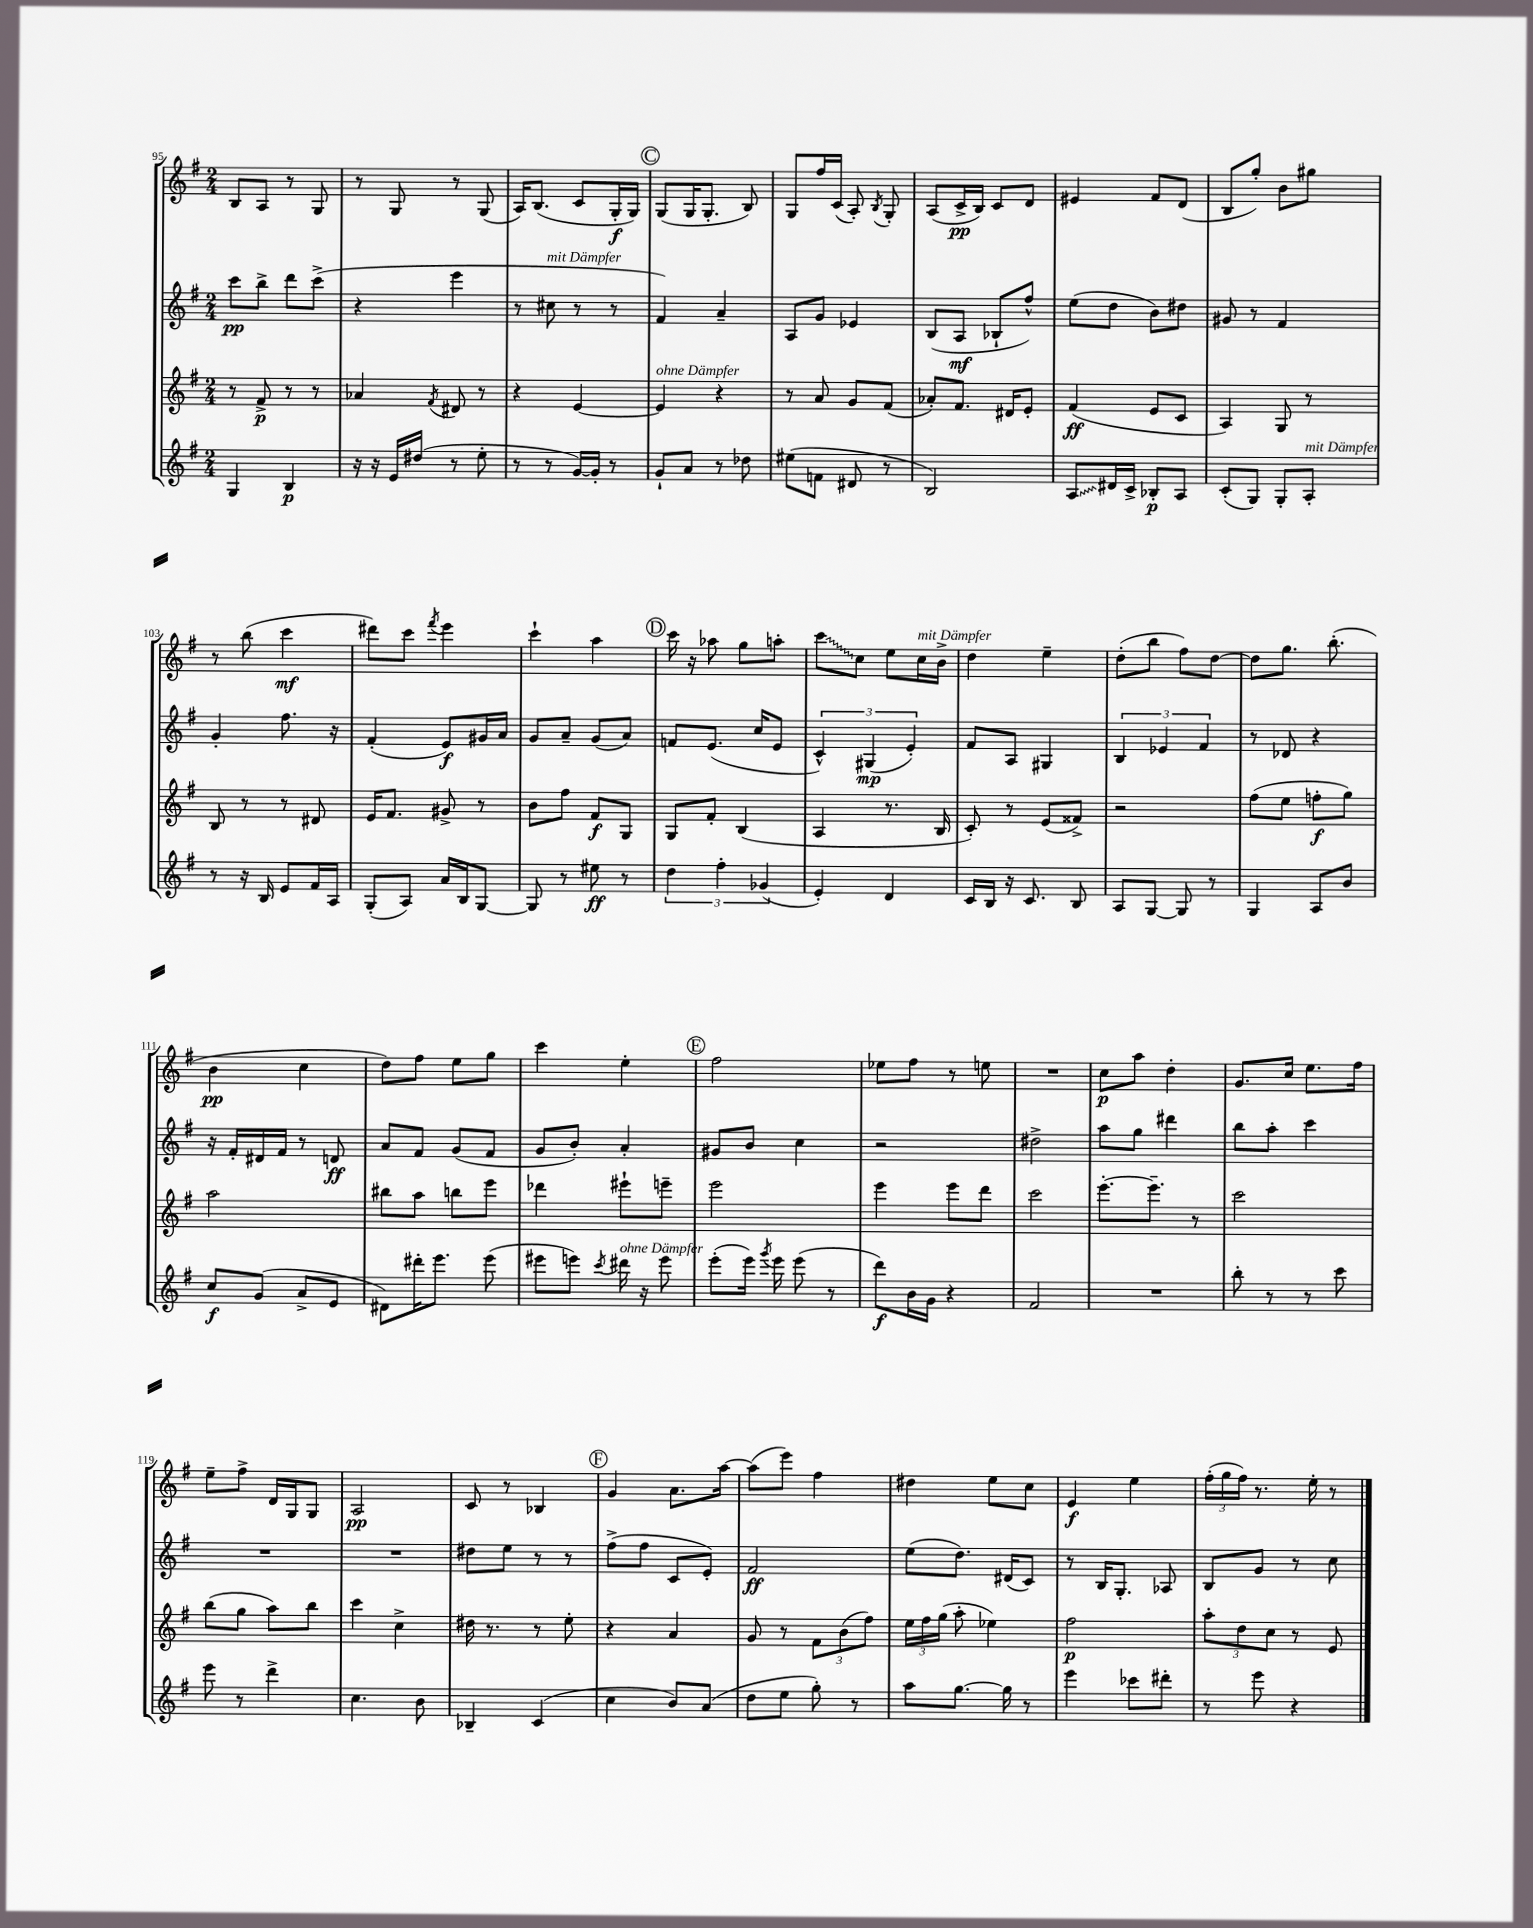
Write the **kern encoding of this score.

**kern	**kern	**kern	**kern
*staff4	*staff3	*staff2	*staff1
*clefG2	*clefG2	*clefG2	*clefG2
*k[f#]	*k[f#]	*k[f#]	*k[f#]
*M2/4	*M2/4	*M2/4	*M2/4
4G	8r	8ccc	8B
.	8f#^	8bb^	8A
4B	8r	8ddd	8r
.	8r	(8ccc^	8G
=	=	=	=
16r	4a-	4r	8r
16r	.	.	.
16e	.	.	8G
(16dd#	.	.	.
.	8qf#	.	.
8r	8d#	4eee	8r
8ee'	8r	.	(8G
=	=	=	=
8r	4r	8r	16A)
.	.	.	(8.B
8r	.	8cc#	.
[16g)	[4e	8r	8c
16g']	.	.	.
8r	.	8r	16G'
.	.	.	16G)
=	=	=	=
8g`	4e]	4f#)	(8G
8a	.	.	16G
.	.	.	8.G'
8r	4r	4a~	.
8dd-	.	.	8B)
=	=	=	=
(8ee#	8r	8A	8G
8f	8a	8g	16ff#
.	.	.	(16c
8d#	8g	4e-	8A')
.	.	.	8qB
8r	(8f#	.	8G'
=	=	=	=
2B)	8a-')	(8B	(8A
.	8.f#	8A	16c^
.	.	.	16B)
.	.	8B-`	8c
.	16d#	.	.
.	8e'	8ff#^^)	8d
=	=	=	=
8A	(4f#	(8ee	4e#
16d#	.	8dd	.
16c^	.	.	.
8B-'	8e	8b)	8f#
8A	8c	8dd#	(8d
=	=	=	=
(8c'	4A)	8g#	8B
8G)	.	8r	8gg')
8G'	8G	4f#	8b
8A'	8r	.	8gg#
=	=	=	=
8r	8B	4g'	8r
16r	8r	.	(8bb
16B	.	.	.
8e	8r	8.ff#	4ccc
16f#	8d#	.	.
16A	.	16r	.
=	=	=	=
(8G'	16e	(4f#'	8ddd#)
.	8.f#	.	.
8A)	.	.	8ccc
.	.	.	8qfff#
16a	8g#^	8e)	4eee
16B	.	.	.
[8G	8r	16g#	.
.	.	16a	.
=	=	=	=
8G]	8b	8g	4ccc`
8r	8ff#	8a~	.
8ee#	8f#	(8g	4aa
8r	8G	8a)	.
=	=	=	=
6dd	8G	8f	16ccc
.	.	.	16r
.	8f#'	(8.e	8aa-
6ff#'	.	.	.
.	(4B	.	8gg
.	.	16cc	.
(6g-	.	.	.
.	.	8e	8aa'
=	=	=	=
4e')	4A	6c^^)	8ccc
.	.	.	8cc
.	.	(6G#	.
4d	8.r	.	8ee
.	.	6e')	.
.	.	.	16cc
.	16B	.	16b^
=	=	=	=
16c	8c')	8f#	4dd
16B	.	.	.
16r	8r	8A	.
8.c	.	.	.
.	(8e	4G#	4ee~
8B	8f##^)	.	.
=	=	=	=
8A	2r	6B	(8dd'
[8G	.	.	8bb
.	.	6e-	.
8G]	.	.	8ff#)
.	.	6f#	.
8r	.	.	[8dd
=	=	=	=
4G	(8ff#	8r	8dd]
.	8ee	8d-	8.gg
8A	8ff'	4r	.
.	.	.	(8.bb'
8b	8gg)	.	.
=	=	=	=
8cc	2aa	16r	4b
.	.	16f#'	.
(8g	.	16d#	.
.	.	16f#	.
8a^	.	8r	4cc
8e	.	8d	.
=	=	=	=
8d#)	8bb#	8a	8dd)
16ddd#'	8aa	8f#	8ff#
8.eee	.	.	.
.	8bb	(8g	8ee
(8eee	8eee	8f#	8gg
=	=	=	=
8eee#	4ddd-	8g	4ccc
8eee)	.	8b')	.
8qccc	.	.	.
16ddd#	8eee#`	4a'	4ee'
16r	.	.	.
8eee	8eee~	.	.
=	=	=	=
(8eee'	2eee	8g#	2ff#
16eee)	.	8b	.
8qggg	.	.	.
16eee	.	.	.
(8eee	.	4cc	.
8r	.	.	.
=	=	=	=
8ddd)	4eee	2r	8ee-
16b	.	.	8ff#
16g	.	.	.
4r	8eee	.	8r
.	8ddd	.	8ee
=	=	=	=
2f#	2ccc	2dd#^	2r
=	=	=	=
2r	[8.eee'	8aa	8cc
.	.	8gg	8aa
.	8.eee~]	.	.
.	.	4ddd#	4dd'
.	8r	.	.
=	=	=	=
8bb'	2ccc	8bb	8.g
8r	.	8aa'	.
.	.	.	16cc
8r	.	4ccc	8.ee
8ccc	.	.	.
.	.	.	16ff#
=	=	=	=
8eee	(8bb	2r	8ee~
8r	8gg	.	8ff#^
4ddd^	8aa)	.	16d
.	.	.	16G
.	8bb	.	8G
=	=	=	=
4.cc	4ccc	2r	2A
.	4cc^	.	.
8b	.	.	.
=	=	=	=
4B-~	16dd#	8dd#	8c
.	8.r	.	.
.	.	8ee	8r
(4c	8r	8r	4B-
.	8ee'	8r	.
=	=	=	=
4cc	4r	(8ff#^	4g
.	.	8ff#	.
8b)	4a	8c	8.a
(8a	.	8e')	.
.	.	.	[16aa
=	=	=	=
8dd	8g	2f#	(8aa]
8ee	8r	.	8eee)
8gg')	12f#	.	4ff#
.	(12b	.	.
8r	.	.	.
.	12ff#)	.	.
=	=	=	=
8aa	24ee	(8ee	4dd#
.	24ff#	.	.
.	(24gg	.	.
[8.gg	8aa'	8.dd)	.
.	4ee-)	.	8ee
16gg]	.	(16d#	.
8r	.	8c)	8cc
=	=	=	=
4eee	2ff#	8r	4e
.	.	16B	.
.	.	8.G'	.
8ccc-	.	.	4ee
8ddd#'	.	8A-	.
=	=	=	=
8r	12aa'	8B	(24ff#'
.	.	.	24gg
.	12dd	.	24ff#)
8eee	.	8g	8.r
.	12cc	.	.
4r	8r	8r	.
.	.	.	16ee'
.	8e	8cc	8r
==	==	==	==
*-	*-	*-	*-
